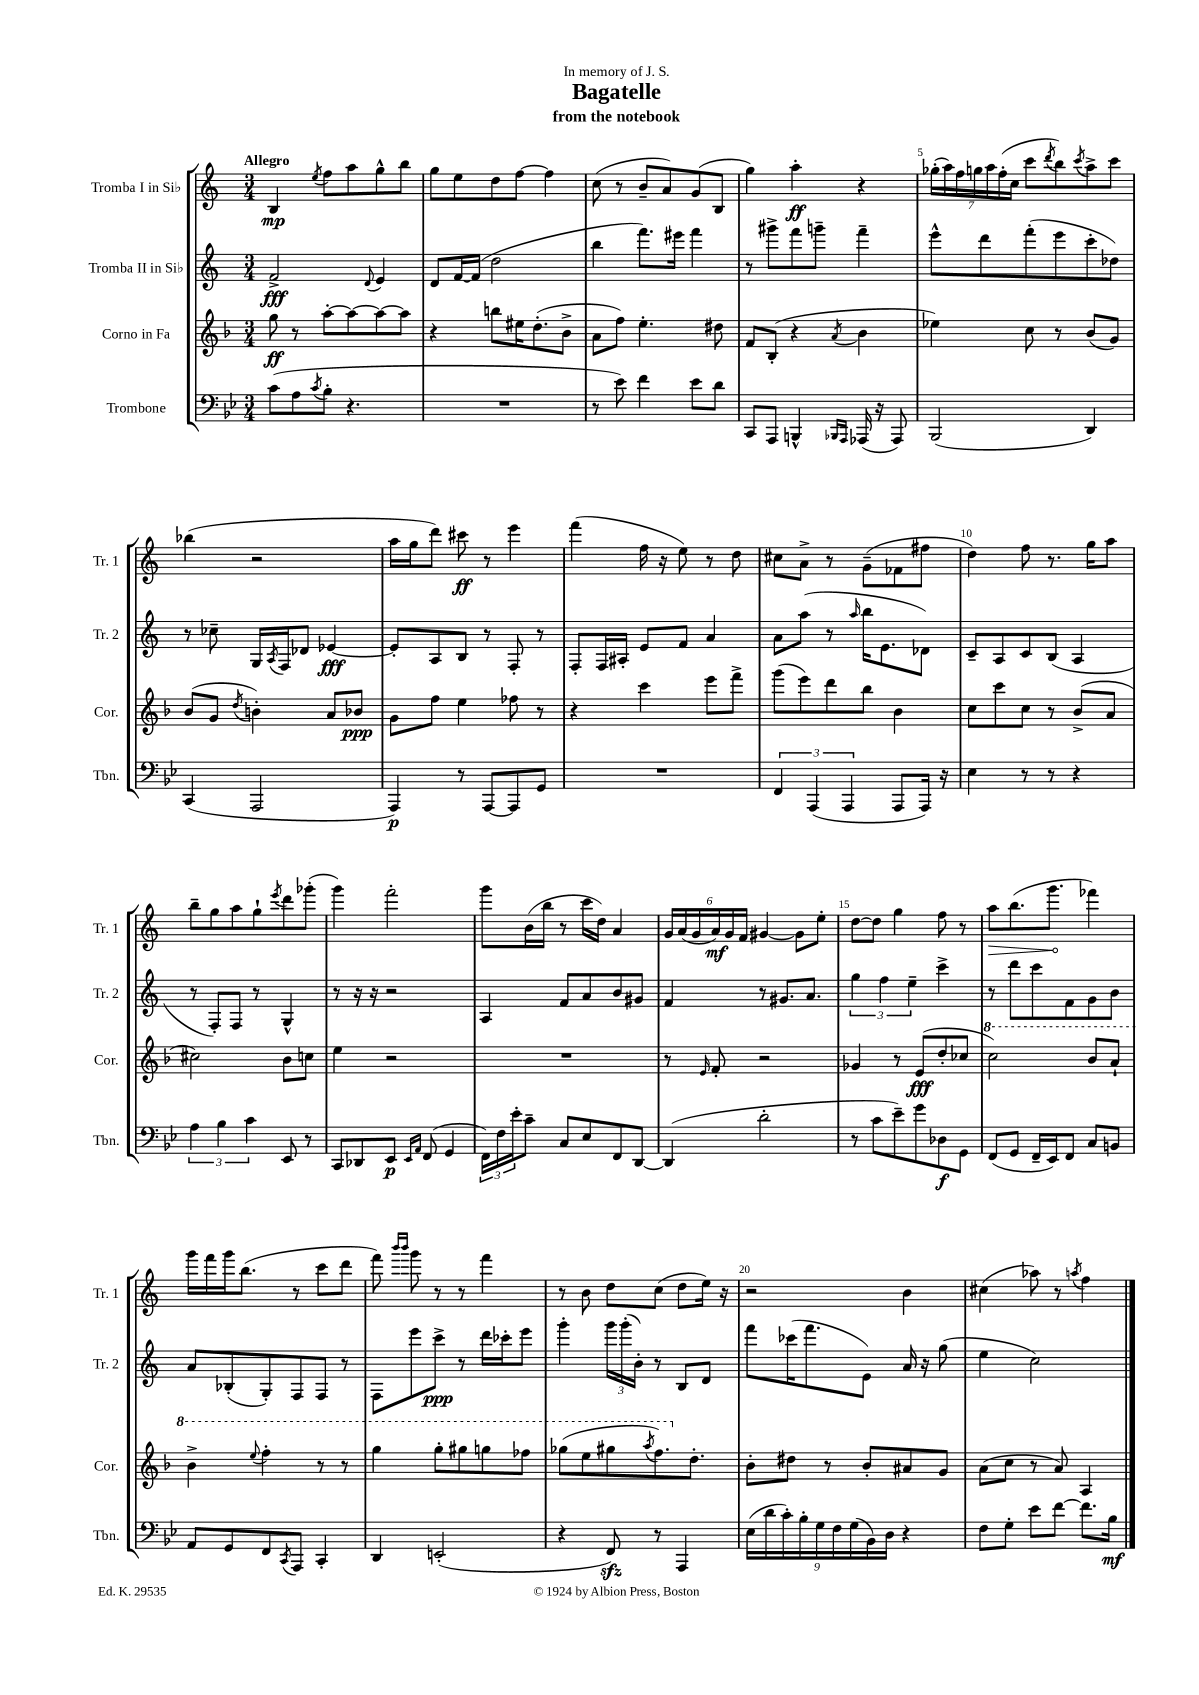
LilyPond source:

\header { title = "Bagatelle" subtitle = "from the notebook" dedication = "In memory of J. S." }
<<
\new StaffGroup <<
\new Staff = "s0" \with { instrumentName = "Tromba I in Sib" shortInstrumentName = "Tr. 1" } {
    \clef treble \key c \major \numericTimeSignature \time 3/4 \tempo "Allegro"
    b4\mp \acciaccatura { e''8 } f''8 a''8 g''8-^ b''8 |
    g''8 e''8 d''8 f''8~ f''4 |
    c''8( r8 b'8-- a'8) g'8( b8 |
    g''4) a''4-.\ff r4 |
    \tuplet 7/4 { ges''16-.( a''16) f''16 g''16 a''16 f''16-.( c''16 } c'''8 \acciaccatura { d'''8 } b''8) \acciaccatura { c'''8 } a''8-> c'''8 |
    bes''4( r2 |
    a''16 g''16 d'''8) cis'''8\ff r8 e'''4 |
    f'''4( f''16 r16 e''8) r8 d''8 |
    cis''8 a'8-> r8 g'8--( fes'8 fis''8 |
    d''4) f''8 r8. g''16 a''8 |
    b''8-- g''8 a''8 g''8-! \acciaccatura { e'''8 } d'''8 ges'''8-.( |
    g'''4) f'''2-. |
    g'''8 b'16( b''16 r8 c'''16 d''16) a'4 |
    \tuplet 6/4 { g'16 a'16( g'16 a'16\mf) g'16 f'16 } gis'4~ gis'8 e''8-. |
    d''8~ d''8 g''4 f''8 r8 |
    \once \override Hairpin.circled-tip = ##t a''8\> b''8.( g'''8.\! fes'''4) |
    g'''16 f'''16 g'''16 b''8.( r8 c'''8 d'''8 |
    f'''8) \grace { b'''16 b'''16 } g'''8 r8 r8 f'''4 |
    r8 b'8 d''8 c''8( d''8 e''16) r16 |
    r2 b'4 |
    cis''4( aes''8) r8 \acciaccatura { a''8 } f''4 \bar "|." |
}
\new Staff = "s1" \with { instrumentName = "Tromba II in Sib" shortInstrumentName = "Tr. 2" } {
    \clef treble \key c \major \numericTimeSignature \time 3/4
    f'2->\fff \appoggiatura { d'8 } e'4 |
    d'8 f'16~ f'16( d''2 |
    b''4 f'''8.) eis'''16 f'''4 |
    r8 gis'''8-> f'''8 g'''8-- f'''4-- |
    e'''8-^ d'''8 f'''8-.( e'''8 c'''8-. des''8) |
    r8 ces''8-- g16 \acciaccatura { a8 } f16 des'8 ees'4~\fff |
    ees'8-. a8 b8 r8 f8-. r8 |
    f8-. f16 ais16-. e'8 f'8 a'4 |
    a'8 a''8( r8 \grace { a''16 } b''16 e'8. des'8) |
    c'8-- a8 c'8 b8( a4 |
    r8 f8-.) f8 r8 g4-^ |
    r8 r16 r16 r2 |
    a4 f'8 a'8 b'8 gis'8 |
    f'4 r8 gis'8. a'8. |
    \tuplet 3/2 { g''4 f''4 e''4-- } c'''4-> |
    r8 d'''8 c'''8 f'8 g'8 b'8 |
    a'8 bes8-.( g8-.) f8 f8 r8 |
    f8 e'''8 c'''8->\ppp r8 d'''16 ces'''16-. e'''8 |
    g'''4-. \tuplet 3/2 { g'''16 g'''16-.( b'16-.) } r8 b8 d'8 |
    f'''8 ces'''16( f'''8. e'8) a'16 r16 g''8( |
    e''4 c''2) \bar "|." |
}
\new Staff = "s2" \with { instrumentName = "Corno in Fa" shortInstrumentName = "Cor." } {
    \clef treble \key f \major \numericTimeSignature \time 3/4
    g''8\ff r8 a''8~-. a''8~ a''8~ a''8 |
    r4 b''8 eis''16 d''8.-.( bes'8-> |
    a'8 f''8) e''4.-. dis''8 |
    f'8 bes8-.( r4 \acciaccatura { a'8 } bes'4 |
    ees''4) c''8 r8 bes'8( g'8) |
    bes'8( g'8 \acciaccatura { d''8 } b'4-.) a'8 bes'8\ppp |
    g'8 f''8 e''4 fes''8 r8 |
    r4 c'''4 e'''8 f'''8-> |
    g'''8( e'''8) d'''8 bes''8 bes'4 |
    c''8 c'''8 c''8 r8 bes'8->( a'8 |
    cis''2) bes'8 c''8 |
    e''4 r2 |
    R2. |
    r8 \grace { e'16 } f'8-. r2 |
    ges'4 r8 e'8\fff( d''8-. ces''8 |
    \ottava #1 c'''2) bes''8 a''8-! |
    bes''4-> \appoggiatura { e'''8 } f'''4-. r8 r8 |
    g'''4 g'''8-. gis'''8 g'''8 fes'''8 |
    ges'''8( e'''8 gis'''8 \acciaccatura { a'''8 } f'''8.) \ottava #0 d''8.-. |
    bes'8-. dis''8 r8 bes'8-. ais'8 g'8 |
    a'8( c''8 r8 a'8) a4 \bar "|." |
}
\new Staff = "s3" \with { instrumentName = "Trombone" shortInstrumentName = "Tbn." } {
    \clef bass \key bes \major \numericTimeSignature \time 3/4
    c'8( a8 \acciaccatura { c'8 } bes8-. r4. |
    R2. |
    r8 ees'8) f'4 ees'8 d'8 |
    c,8 a,,8 b,,4-^ \grace { bes,,16 a,,16 } aes,,16( r16 aes,,8) |
    bes,,2( d,4) |
    c,4( a,,2 |
    a,,4\p) r8 a,,8~ a,,8 g,8 |
    R2. |
    \tuplet 3/2 { f,4 a,,4( a,,4 } a,,8 a,,16) r16 |
    ees4 r8 r8 r4 |
    \tuplet 3/2 { a4 bes4 c'4 } ees,8 r8 |
    c,8 des,8 ees,8\p \grace { ees,16 a,16 } f,8( g,4 |
    \tuplet 3/2 { f,16) f16 ees'16-. } c'8-- c8 ees8 f,8 d,8~ |
    d,4( d'2-. |
    r8 c'8 ees'8--) g'8 des8\f g,8 |
    f,8( g,8 f,16-- ees,16) f,8 c8 b,8 |
    a,8 g,8 f,8 \acciaccatura { c,8 } a,,8 c,4-. |
    d,4 e,2-.( |
    r4 f,8\sfz) r8 a,,4 |
    \tuplet 9/8 { ees16( d'16 c'16-.) bes16-. g16 f16 g16( bes,16) d16 } r4 |
    f8 g8-. ees'8 f'8~ f'8. bes16\mf \bar "|." |
}
>>
>>
\layout { \context { \Score \override BarNumber.break-visibility = ##(#f #t #t) barNumberVisibility = #(every-nth-bar-number-visible 5) } }
